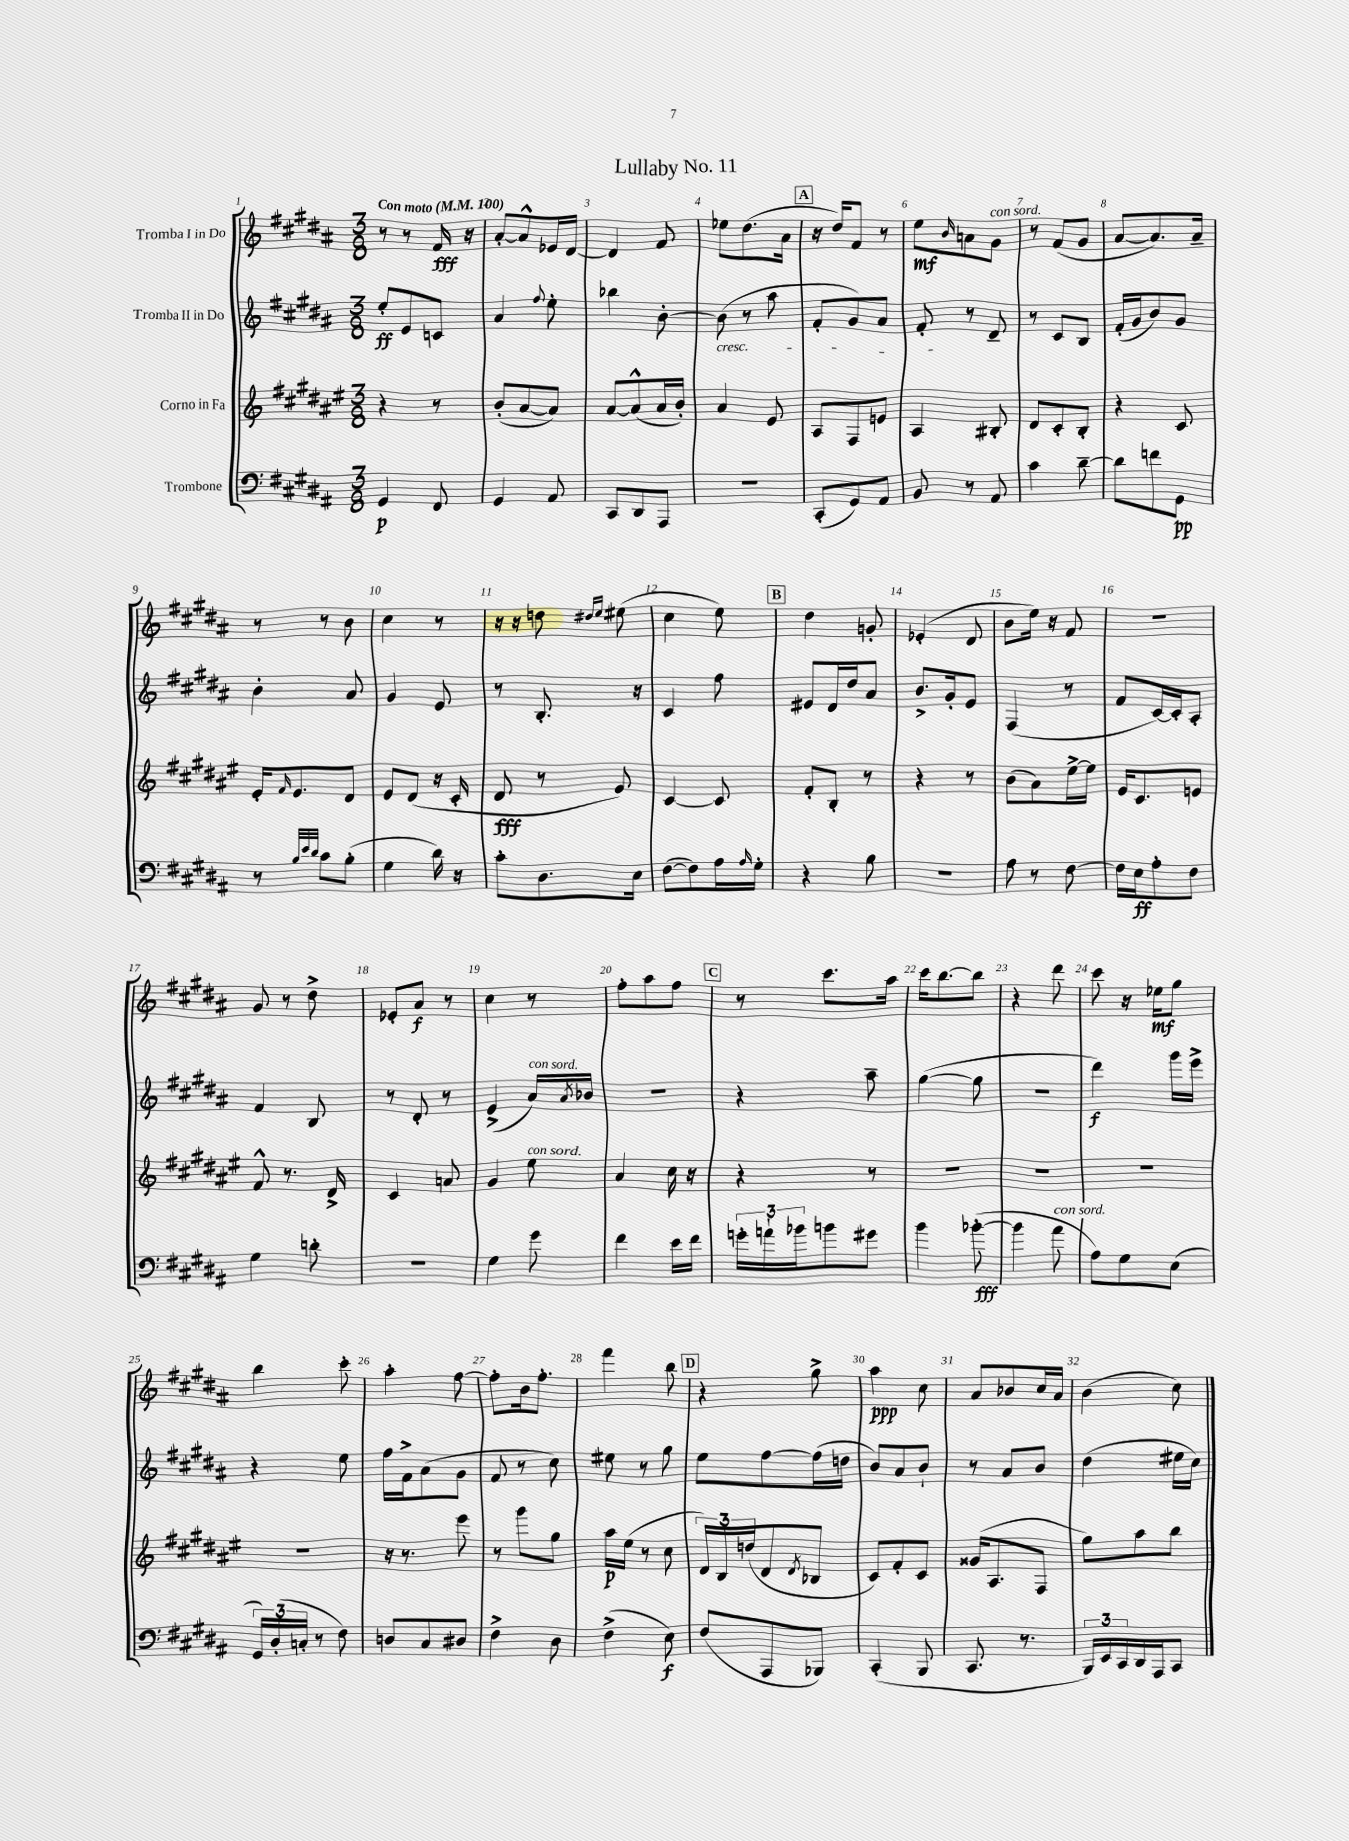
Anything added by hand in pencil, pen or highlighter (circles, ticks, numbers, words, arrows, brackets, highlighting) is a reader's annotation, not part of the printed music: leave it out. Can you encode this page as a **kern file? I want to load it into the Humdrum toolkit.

**kern	**kern	**kern	**kern
*staff4	*staff3	*staff2	*staff1
*clefF4	*clefG2	*clefG2	*clefG2
*k[f#c#g#d#a#]	*k[f#c#g#d#a#e#]	*k[f#c#g#d#a#]	*k[f#c#g#d#a#]
*M3/8	*M3/8	*M3/8	*M3/8
*MM100	*MM100	*MM100	*MM100
4GG#	4r	8ee'	8r
.	.	8e	8r
8FF#	8r	8c	16f#
.	.	.	16r
=	=	=	=
4GG#	(8b'	4a#	[8a#'
.	[8a#	.	8a#^^]
.	.	8qqff#	.
8AA#	8a#])	8ee'	16e-
.	.	.	[16d#
=	=	=	=
8CC#	[8a#	4bb-	4d#]
8DD#	(8a#^^]	.	.
8AAA#	16a#	[8b'	8f#
.	16b')	.	.
=	=	=	=
4.r	4a#	(8b]	8ee-
.	.	8r	(8.dd#
.	8e#	8aa#	.
.	.	.	16a#
=	=	=	=
(8CC#'	8A#	8f#'	16r
.	.	.	16dd#)
8GG#)	8F#	8g#)	8f#
8AA#	8e	8a#	8r
=	=	=	=
8BB	4A#	8f#'	8ee
.	.	.	16qqb
8r	.	8r	8a
8AA#	8B#'	8d#~	8g#
=	=	=	=
4c#	8d#	8r	8r
.	8c#'	8c#	(8f#
[8d#~	8B'	8B	8g#
=	=	=	=
8d#]	4r	(16f#'	[8a#
.	.	16g#	.
8f	.	8b)	8.a#])
8GG#	8c#	8g#	.
.	.	.	16a#~
=	=	=	=
8r	16e#'	4b'	8r
.	16qqf#	.	.
.	8.e#	.	.
32qqB	.	.	.
32qqe	.	.	.
32qqd#	.	.	.
8c#	.	.	8r
(8B'	8d#	8a#	8b
=	=	=	=
4G#	8e#	4g#	4cc#
.	(8d#	.	.
16d#)	16r	8e	8r
16r	16c#'	.	.
=	=	=	=
8c#'	8d#	8r	16r
.	.	.	16r
8.D#	8r	8.B'	8dd
.	.	.	16qqdd#
.	.	.	16qqee
.	8e#)	.	(8ee#
16E	.	16r	.
=	=	=	=
([8F#	[4c#	4c#	4cc#
8F#])	.	.	.
16A#	8c#]	8ff#	8ee)
16qqA#	.	.	.
16G#'	.	.	.
=	=	=	=
4r	8f#'	8e#	4dd#
.	8B'	16d#	.
.	.	16dd#	.
8B	8r	8a#	8g'
=	=	=	=
4.r	4r	8.b^	(4e-'
.	.	16g#'	.
.	8r	8e	8d#
=	=	=	=
8A#	(8b	(4F#	8b
8r	8a#)	.	16ee)
.	.	.	16r
[8F#	[16ee#^	8r	8f#
.	16ee#]	.	.
=	=	=	=
16F#]	16e#	8f#	4.r
16E	8.c#	.	.
8A#'	.	[16c#)	.
.	.	16c#']	.
8F#	8e	8A#'	.
=	=	=	=
4G#	8f#^^	4f#	8g#
.	8.r	.	8r
8d'	.	8B	8dd#^
.	16d#^	.	.
=	=	=	=
4.r	4c#	8r	8e-'
.	.	8d#'	8a#
.	8a	8r	8r
=	=	=	=
4G#	4g#	(4e^	4cc#
8g#	8ee#	16a#)	8r
.	.	8qa#	.
.	.	16b-	.
=	=	=	=
4f#	4a#	4.r	8ff#'
.	.	.	8aa#
16e	16cc#	.	8ff#
16f#	16r	.	.
=	=	=	=
24g'	4r	4r	8r
24a`	.	.	.
24b-	.	.	.
8b	.	.	8.ccc#
8g#	8r	8aa#~	.
.	.	.	16aa#
=	=	=	=
4b	4.r	([4gg#	16ccc#
.	.	.	[8.bb
([8b-'	.	8gg#]	8bb]
=	=	=	=
4b-]	4.r	4.r	4r
8a#	.	.	8ddd#
=	=	=	=
8A#)	4.r	4ddd#)	8ccc#
8G#	.	.	16r
.	.	.	16ee-
(8E	.	16ggg#	8gg#
.	.	16eee^	.
=	=	=	=
24GG#)	4.r	4r	4bb
(24D#'	.	.	.
24C'	.	.	.
8r	.	.	.
8F#)	.	8ee	8ccc#'
=	=	=	=
8D	16r	16ff#	4aa#'
.	8.r	16f#^	.
8C#	.	(8a#	.
8D#	8eee#	8g#	[8ff#
=	=	=	=
4F#^	8r	8f#	8ff#']
.	8ggg#	8r	16b
.	.	.	8.ff#'
8D#	8gg#	8cc#)	.
=	=	=	=
(4F#^	16aa#	8ee#	4fff#
.	(16ee#	.	.
.	8r	8r	.
8E)	8cc#	8gg#	8bb
=	=	=	=
(8F#	24d#)	8ee	4r
.	24B	.	.
.	(24dd	.	.
8AAA#	8d#	[8ff#	.
.	8qd#	.	.
8BBB-)	8B-	(16ff#]	8gg#^
.	.	16dd	.
=	=	=	=
(4CC#'	8c#)	8b)	4aa#
.	8f#'	8a#	.
8BBB	8c#	8b`	8cc#
=	=	=	=
8.CC#	(16g##	8r	8a#
.	8.A#	.	.
.	.	8a#	8b-
8.r	.	.	.
.	8F#	8b	16cc#
.	.	.	16a#
=	=	=	=
24BBB)	8gg#)	(4dd#	(4b
24EE	.	.	.
24CC#	.	.	.
16DD#	8aa#	.	.
16AAA#	.	.	.
8CC#	8bb	16ee#	8cc#)
.	.	16cc#)	.
==	==	==	==
*-	*-	*-	*-
